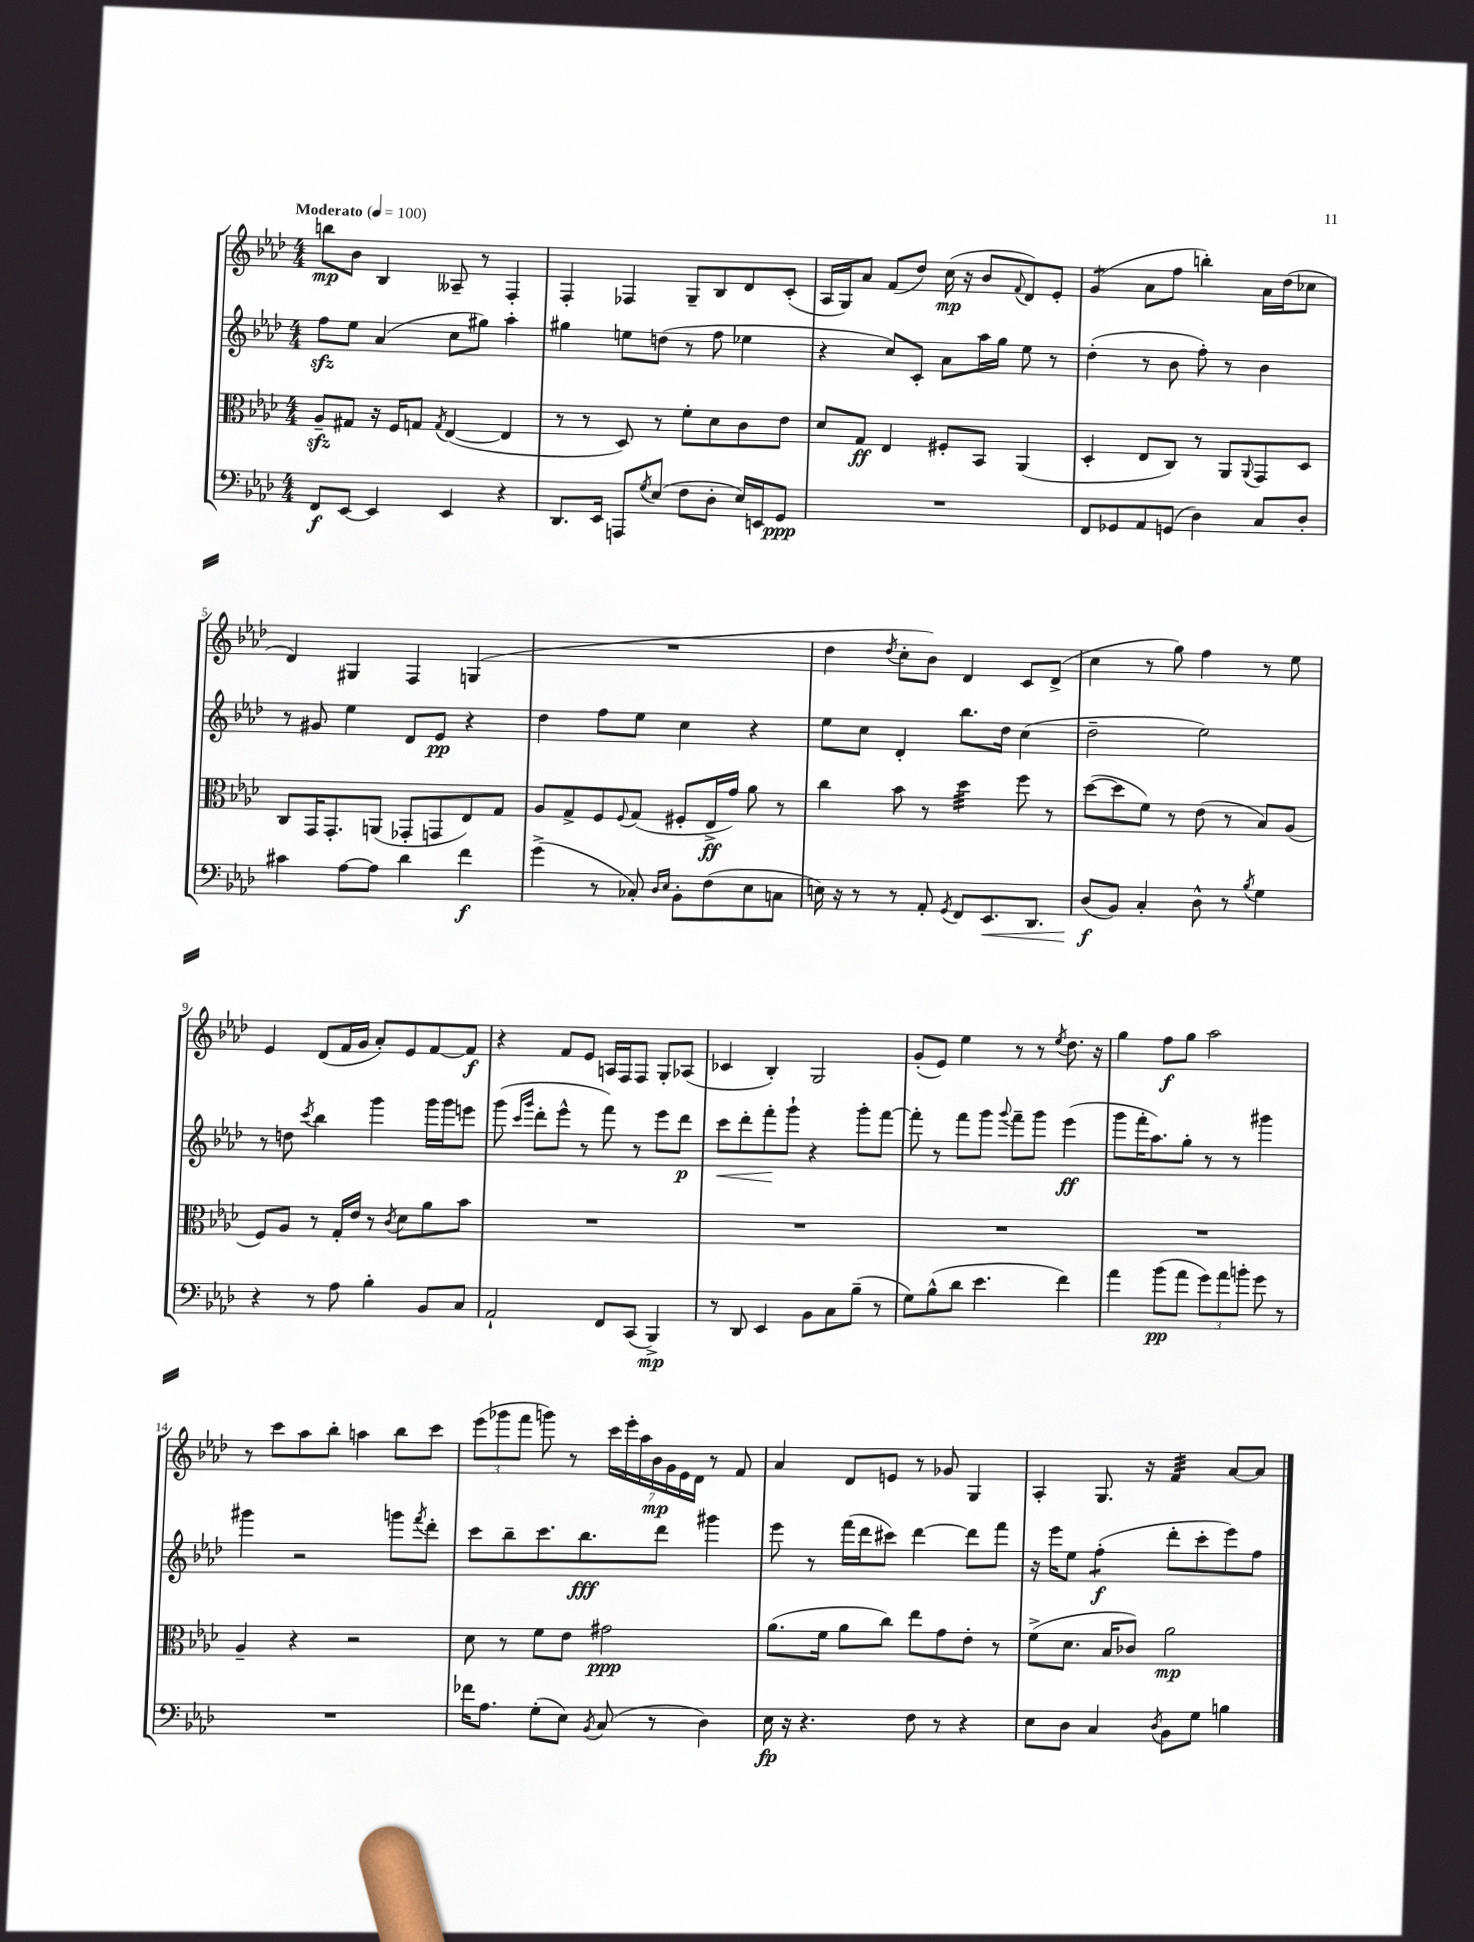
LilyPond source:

<<
\new StaffGroup <<
\new Staff = "s0" {
    \clef treble \key aes \major \numericTimeSignature \time 4/4 \tempo "Moderato" 4 = 100
    b''8\mp bes'8 bes4 aeses8-- r8 f4-. |
    f4-. fes4 g8-- bes8 des'8 c'8-.( |
    aes16 g16) aes'8 f'8( des''8) c''16\mp( r16 bes'8 \appoggiatura { f'8 } des'8) ees'8-. |
    g'4:8( aes'8 f''8 b''4-.) aes'16 des''16( ces''8 |
    des'4) gis4 f4 g4( |
    R1 |
    des''4 \acciaccatura { des''8 } c''8-. bes'8) des'4 c'8 des'8->( |
    c''4 r8 g''8) f''4 r8 ees''8 |
    ees'4 des'8( f'16 g'16 aes'8-.) ees'8 f'8~ f'8\f |
    r4 f'8 ees'8 a16 f16 f8 g8-. aes8( |
    ces'4 bes4-.) g2 |
    g'8-.( ees'8) ees''4 r8 r8 \acciaccatura { ees''8 } des''8. r16 |
    g''4 f''8\f g''8 aes''2 |
    r8 c'''8 aes''8 bes''8-. a''4 bes''8 c'''8 |
    \tuplet 3/2 { ees'''8( ges'''8 f'''8 } g'''8) r8 \tuplet 7/4 { c'''16 ees'''16-. aes''16 bes'16\mp g'16 ees'16 des'16 } r8 f'8 |
    aes'4 des'8 e'8 r8 ges'8 g4 |
    aes4-. g8. r16 f'4:32 aes'8~ aes'8 \bar "|." |
}
\new Staff = "s1" {
    \clef treble \key aes \major \numericTimeSignature \time 4/4
    f''8\sfz ees''8 aes'4( c''8 gis''8) aes''4-. |
    gis''4 e''8 d''8( r8 f''8 ees''4 |
    r4 c''8) c'8-. aes'8 aes''16 g''16 ees''8 r8 |
    des''4-.( r8 bes'8 f''8-.) r8 bes'4 |
    r8 gis'8 ees''4 des'8 ees'8\pp r4 |
    des''4 f''8 ees''8 c''4 r4 |
    ees''8 c''8 des'4-. bes''8. des''16 c''4( |
    des''2-- ees''2) |
    r8 d''8 \acciaccatura { c'''8 } bes''4 g'''4 g'''16 g'''16 e'''8 |
    g'''8( \grace { c'''16 g'''16 } des'''8-. ees'''8-^ r8 f'''8) r8 ees'''8 des'''8\p |
    c'''8\< des'''8-. f'''8-.\! g'''8-! r4 g'''8-. f'''8~ |
    f'''8-. r8 f'''8 g'''8 \appoggiatura { g'''8 } f'''8-- g'''8 ees'''4\ff( |
    g'''8 f'''16-. aes''8.) g''8-. r8 r8 gis'''4 |
    gis'''4 r2 g'''8 \acciaccatura { f'''8 } des'''8-. |
    c'''8 bes''8-- c'''8. bes''8.\fff des'''8 gis'''4 |
    ees'''8 r8 f'''16( des'''16 cis'''8) des'''4~ des'''8 f'''8 |
    r16 ees'''16 ees''8 f''4:8-.\f( des'''8-. c'''8-. ees'''8) f''8 \bar "|." |
}
\new Staff = "s2" {
    \clef alto \key aes \major \numericTimeSignature \time 4/4
    aes8--\sfz gis8 r16 f16 g8 \acciaccatura { g8 } ees4~( ees4 |
    r8 r8 des8) r8 f'8-. des'8 c'8 ees'8 |
    des'8 g8\ff ees4 fis8-. bes,8 aes,4( |
    des4-. ees8 c8) r8 aes,8 \appoggiatura { aes,8 } g,8 des8 |
    c8 g,16 g,8.-. a,8( ges,8-. g,8 ees8) g8 |
    aes8 g8-> f8 \appoggiatura { f8 } g8( fis8-. ees16->\ff g'16) aes'8 r8 |
    c''4 bes'8 r8 des''4:32 f''8 r8 |
    des''8~( des''8 f'8) r8 ees'8( r8 bes8) aes8( |
    f8) aes8 r8 g16-. ees'16 r8 \acciaccatura { c'8 } des'8 aes'8 bes'8 |
    R1 |
    R1 |
    R1 |
    R1 |
    aes4-- r4 r2 |
    des'8 r8 f'8 ees'8 gis'2\ppp |
    aes'8.( f'16 aes'8 c''8) ees''8 g'8 ees'8-. r8 |
    f'8->( des'8. bes16 ces'8) aes'2\mp \bar "|." |
}
\new Staff = "s3" {
    \clef bass \key aes \major \numericTimeSignature \time 4/4
    f,8\f ees,8~ ees,4 ees,4 r4 |
    des,8. ees,16 a,,8 \acciaccatura { g8 } ees8( f8 des8-. ees16) e,16 g,8\ppp |
    R1 |
    f,8 ges,8 aes,8 g,8( des4) c8 des8-. |
    cis'4 aes8~ aes8 des'4 f'4\f |
    g'4->( r8 ces8-.) \grace { des16 ees16 } bes,8-. f8( ees8 c8 |
    e16) r16 r8 r8 aes,8-. \acciaccatura { g,8 } f,8 ees,8.\< des,8. |
    des8\f\!( bes,8) c4-. des8-^ r8 \acciaccatura { bes8 } g4 |
    r4 r8 aes8 bes4-. bes,8 c8 |
    aes,2-! f,8 c,8( bes,,4->\mp) |
    r8 des,8 ees,4 bes,8 c8 bes8--( r8 |
    g8) bes8-^( des'8 ees'4. f'4) |
    aes'4 bes'8\pp( aes'8 \tuplet 3/2 { g'8) aes'8 b'8-. } g'8 r8 |
    R1 |
    fes'16 aes8. g8-.( ees8) \acciaccatura { bes,8 } c8( r8 des4) |
    ees16\fp r16 r4. f8 r8 r4 |
    ees8 des8 c4 \acciaccatura { des8 } bes,8 g8 b4 \bar "|." |
}
>>
>>
